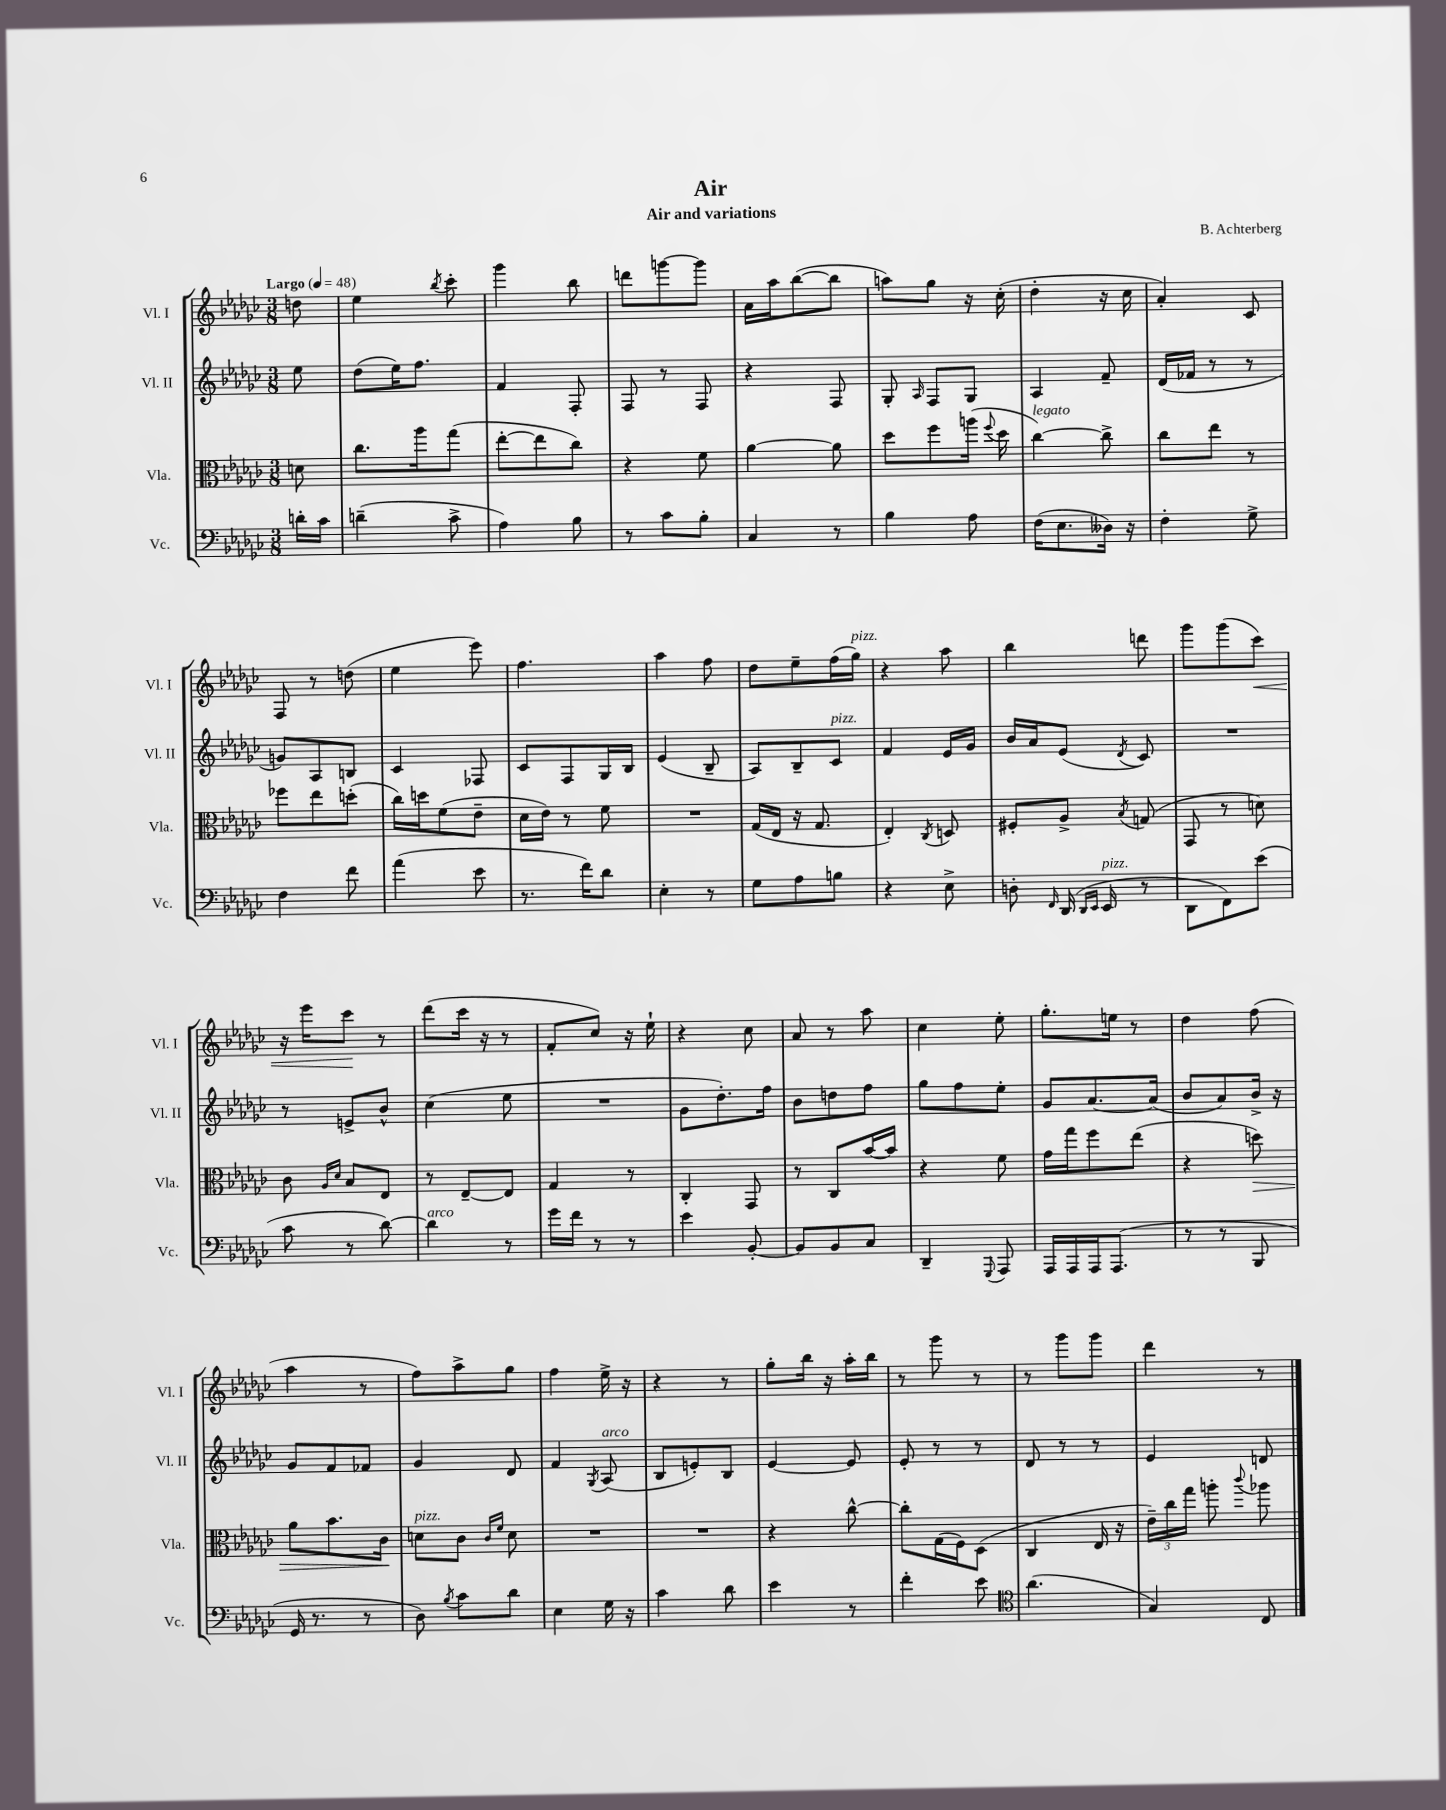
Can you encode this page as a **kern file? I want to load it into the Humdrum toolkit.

**kern	**kern	**dynam	**kern	**kern	**dynam
*part4	*part3	*part3	*part2	*part1	*part1
*staff4	*staff3	*staff3	*staff2	*staff1	*staff1
*I"Vc.	*I"Vla.	*	*I"Vl. II	*I"Vl. I	*
*I'Vc.	*I'Vla.	*	*I'Vl. II	*I'Vl. I	*
*clefF4	*clefC3	*	*clefG2	*clefG2	*
*k[b-e-a-d-g-c-]	*k[b-e-a-d-g-c-]	*	*k[b-e-a-d-g-c-]	*k[b-e-a-d-g-c-]	*
*M3/8	*M3/8	*	*M3/8	*M3/8	*
*MM48	*MM48	*	*MM48	*MM48	*
=	=	=	=	=	=
!	!	!	!	!LO:TX:a:B:t=Largo	!
16dn'\LL	8dn\	.	8ee-\	8ddn\	.
16c-\JJ	.	.	.	.	.
=1	=1	=1	=1	=1	=1
(4dn~\	8.cc-\L	.	(8dd-\L	4ee-\	.
.	.	.	16ee-\K)	.	.
.	16aa-\k	.	8.ff\J	.	.
.	.	.	.	8qbb-/	.
8c-^\	(8gg-\J	.	.	8ccc-'\	.
=2	=2	=2	=2	=2	=2
4A-\)	[8ee-'\L	.	4f/	4ggg-\	.
.	8ee-\]	.	.	.	.
8B-\	8cc-\J)	.	8F'/	8bb-\	.
=3	=3	=3	=3	=3	=3
8r	4r	.	8F/	8dddn\L	.
8c-\L	.	.	8r	[8gggn\	.
8B-'\J	8f\	.	8F/	8ggg\J]	.
=4	=4	=4	=4	=4	=4
4C-/	[4a-\	.	4r	16a-\LL	.
.	.	.	.	16aa-\J	.
.	.	.	.	([8bb-\	.
8r	8a-\]	.	8F/	8bb-\J]	.
=5	=5	=5	=5	=5	=5
4B-\	8dd-\L	.	8G-'/	8aan\L)	.
.	.	.	16qqA-/	.	.
.	8ff\	.	8F/L	8gg-\J	.
8A-\	(16aan\Jk	.	8G-/J	16r	.
.	8qqff/	.	.	.	.
.	16dd-\	.	.	(16cc-'\	.
=6	=6	=6	=6	=6	=6
!	!LO:TX:a:i:t=legato	!	!	!	!
(16F\KL	[4cc-\)	.	4A-/	4dd-'\	.
8.E-\	.	.	.	.	.
16D--X\Jk)	8cc-^\]	.	8f~/	16r	.
16r	.	.	.	16cc-\	.
=7	=7	=7	=7	=7	=7
4F'\	8cc-\L	.	(16d-/LL	4a-'/)	.
.	.	.	16f-X/JJ	.	.
.	8ee-\J	.	8r	.	.
8G-^\	8r	.	8r	8c-/	.
!!LO:LB:g=z
=8	=8	=8	=8	=8	=8
4F\	8ff-X\L	.	8gn/L)	8F/	.
.	8ee-\	.	8A-/	8r	.
8f\	(8ddn'\J	.	8Bn/J	(8ddn\	.
=9	=9	=9	=9	=9	=9
(4a-\	16cc-\LL)	.	4c-/	4ee-\	.
.	16ddn\J	.	.	.	.
.	(8f\	.	.	.	.
8e-\	8e-~\J	.	8F-X/	8eee-\)	.
=10	=10	=10	=10	=10	=10
8.r	16d-\LL	.	8c-/L	4.ff\	.
.	16e-\JJ)	.	.	.	.
.	8r	.	8F/	.	.
16f\KL)	.	.	.	.	.
8d-\J	8f\	.	16G-/L	.	.
.	.	.	16B-/JJ	.	.
=11	=11	=11	=11	=11	=11
4E-'\	4.r	.	(4e-/	4aa-\	.
8r	.	.	8B-~/	8ff\	.
=12	=12	=12	=12	=12	=12
8G-\L	(16G-/LL	.	8A-/L)	8dd-\L	.
.	16E-/JJ	.	.	.	.
8A-\	16r	.	8B-~/	8ee-~\	.
.	8.G-/	.	.	.	.
!	!	!	!LO:TX:a:i:t=pizz.	!	!
8Bn\J	.	.	8c-/J	(16ff\L	.
!	!	!	!	!LO:TX:a:i:t=pizz.	!
.	.	.	.	16gg-\JJ)	.
=13	=13	=13	=13	=13	=13
4r	4E-'/)	.	4f/	4r	.
.	8qC-/	.	.	.	.
8E-^\	8Dn/	.	16e-/LL	8aa-\	.
.	.	.	16g-/JJ	.	.
=14	=14	=14	=14	=14	=14
8Dn'\	8F#X'/L	.	16b-/LL	4bb-\	.
.	.	.	16a-/J	.	.
16qqFF/	.	.	.	.	.
(16DD-/	8A-^/J	.	(8e-/J	.	.
16qqDD-/LL	.	.	.	.	.
16qqEE-/JJ	.	.	.	.	.
!LO:TX:a:i:t=pizz.	!	!	!	!	!
16EE-/	.	.	.	.	.
.	8qB-/	.	8qd-/	.	.
8r	(8Gn/	.	8c-/)	8dddn\	.
=15	=15	=15	=15	=15	=15
8DD-\L	8GG-/	.	4.r	8ggg-\L	.
8FF\)	8r	.	.	(8ggg-\	.
!	!	!	!	!	!LO:HP:b
(8e-\J	8dn\)	.	.	8ccc-\J)	<
!!LO:LB:g=z
=16	=16	=16	=16	=16	=16
8c-\	8c-\	.	8r	16r	.
.	.	.	.	16eee-\KL	.
.	16qqA-/LL	.	.	.	.
.	16qqd-/JJ	.	.	.	.
8r	8B-/L	.	8en^/L	8ccc-\J	.
[8d-\)	8E-/J	.	8b-^^/J	8r	[
=17	=17	=17	=17	=17	=17
!LO:TX:a:i:t=arco	!	!	!	!	!
4d-\]	8r	.	(4cc-\	(8ddd-\L	.
.	[8E-~/L	.	.	16ccc-\Jk	.
.	.	.	.	16r	.
8r	8E-/J]	.	8ee-\	8r	.
=18	=18	=18	=18	=18	=18
16g-\LL	4G-/	.	4.r	8f'/L	.
16f\JJ	.	.	.	.	.
8r	.	.	.	8cc-/J)	.
8r	8r	.	.	16r	.
.	.	.	.	16ee-`\	.
=19	=19	=19	=19	=19	=19
4e-\	4C-'/	.	8g-\L	4r	.
.	.	.	8.dd-'\)	.	.
[8BB-'/	8GG-/	.	.	8cc-\	.
.	.	.	16ff\Jk	.	.
=20	=20	=20	=20	=20	=20
8BB-/L]	8r	.	8b-\L	8a-/	.
8BB-/	8C-/L	.	8ddn\	8r	.
8C-/J	[16b-/L	.	8ff\J	8aa-\	.
.	16b-/JJ]	.	.	.	.
=21	=21	=21	=21	=21	=21
4DD-~/	4r	.	8gg-\L	4cc-\	.
.	.	.	8ff\	.	.
8qqGGG-/	.	.	.	.	.
8AAA-/	8f\	.	8ee-'\J	8ee-'\	.
=22	=22	=22	=22	=22	=22
16AAA-/LL	16g-\LL	.	8g-/L	8.gg-'\L	.
16AAA-/	16gg-\J	.	.	.	.
16AAA-/J	8ff\	.	[8.a-/	.	.
(8.AAA-/J	.	.	.	16een\Jk	.
.	(8ee-\J	.	.	8r	.
.	.	.	(16a-/Jk]	.	.
=23	=23	=23	=23	=23	=23
8r	4r	.	8b-/L	4dd-\	.
8r	.	.	8a-/)	.	.
!	!	!LO:HP:b	!	!	!
8BBB-/	8ddn\)	>	16b-^/Jk	(8ff\	.
.	.	.	16r	.	.
!!LO:LB:g=z
=24	=24	=24	=24	=24	=24
16GG-/	8a-\L	.	8g-/L	4aa-\	.
8.r	.	.	.	.	.
.	8.b-\	.	8f/	.	.
8r	.	.	8f-X/J	8r	.
.	16c-\Jk	.	.	.	.
.	.	]	.	.	.
=25	=25	=25	=25	=25	=25
!	!LO:TX:a:i:t=pizz.	!	!	!	!
8D-\)	8dn\L	.	4g-/	8ff\L)	.
8qB-/	.	.	.	.	.
8c-\L	8c-\J	.	.	8aa-^\	.
.	16qqc-/LL	.	.	.	.
.	16qqf/JJ	.	.	.	.
8d-\J	8d\	.	8d-/	8gg-\J	.
=26	=26	=26	=26	=26	=26
4E-\	4.r	.	4f/	4ff\	.
.	.	.	8qG-/	.	.
!	!	!	!LO:TX:a:i:t=arco	!	!
16G-\	.	.	(8A-/	16ee-^\	.
16r	.	.	.	16r	.
=27	=27	=27	=27	=27	=27
4c-\	4.r	.	8B-/L	4r	.
.	.	.	8en'/)	.	.
8d-\	.	.	8B-/J	8r	.
=28	=28	=28	=28	=28	=28
4e-\	4r	.	[4e-/	8gg-'\L	.
.	.	.	.	16bb-\Jk	.
.	.	.	.	16r	.
8r	[8cc-^^\	.	8e-/]	16aa-'\LL	.
.	.	.	.	16bb-\JJ	.
=29	=29	=29	=29	=29	=29
4f'\	8cc-'\L]	.	8e-'/	8r	.
.	(16G-\L	.	8r	8ggg-\	.
.	16F\J)	.	.	.	.
8e-\	(8D-\J	.	8r	8r	.
=30	=30	=30	=30	=30	=30
*clefC4	*	*	*	*	*
(4.a-\	4C-/	.	8d-/	8r	.
.	.	.	8r	8ggg-\L	.
.	16E-/	.	8r	8ggg-\J	.
.	16r	.	.	.	.
=31	=31	=31	=31	=31	=31
4G-/)	24e-~\LL)	.	4e-/	4ddd-\	.
.	24cc-\	.	.	.	.
.	24gg-\JJ	.	.	.	.
.	8aan'\	.	.	.	.
.	8qqccc-/	.	.	.	.
8C-/	8aa-X\	.	8dn/	8r	.
==	==	==	==	==	==
*-	*-	*-	*-	*-	*-
